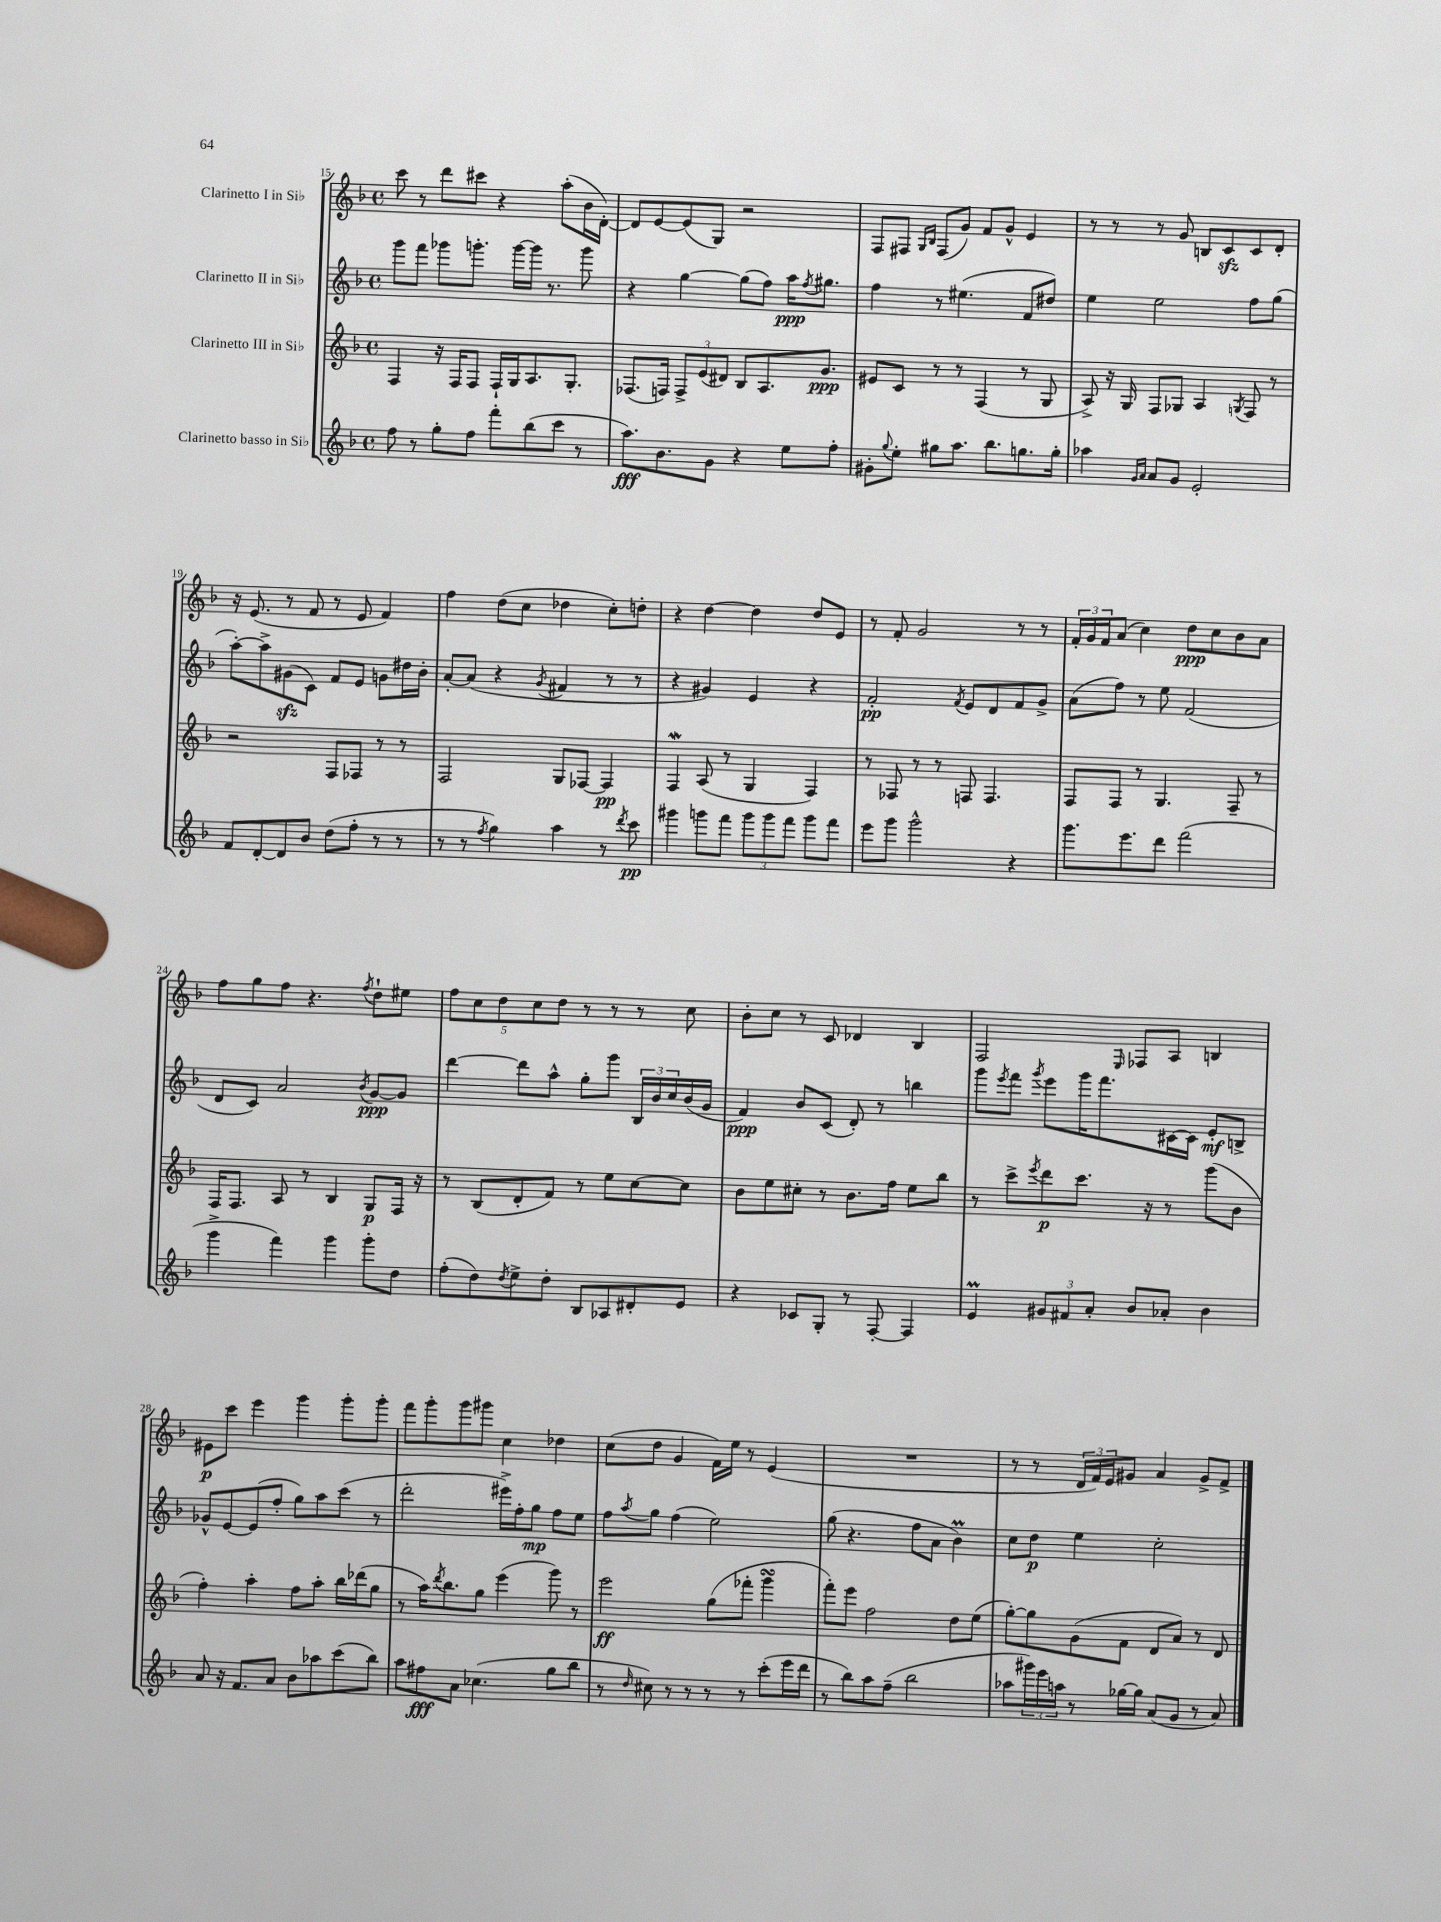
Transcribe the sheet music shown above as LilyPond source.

<<
\new StaffGroup <<
\new Staff = "s0" \with { instrumentName = "Clarinetto I in Sib" } {
    \clef treble \key f \major \defaultTimeSignature \time 4/4
    c'''8 r8 d'''8 cis'''8 r4 a''8-.( bes'16 d'16~-.) |
    d'8 e'8~ e'8( g8) r2 |
    f8 fis8 \grace { g16 bes16 } fis8( g'8) f'8 g'8-^ e'4 |
    r8 r8 r8 g'8 b8 c'8\sfz c'8 d'8-. |
    r16 e'8.( r8 f'8 r8 e'8 f'4) |
    f''4 d''8( c''8 des''4 c''8-.) d''8-. |
    r4 d''4~ d''4 d''8 e'8 |
    r8 f'8-. g'2 r8 r8 |
    \tuplet 3/2 { f'16-. g'16 f'16 } a'8( c''4) d''8\ppp c''8 bes'8 a'8 |
    f''8 g''8 f''8 r4. \acciaccatura { f''8 } d''8-! eis''8 |
    \tuplet 5/4 { f''8 c''8 d''8 c''8 d''8 } r8 r8 r8 c''8 |
    bes'8-. c''8 r8 c'8 des'4 bes4 |
    f2 \grace { e16 } fes8 a8 b4 |
    eis'8\p c'''8 e'''4 g'''4 g'''8-. g'''8-. |
    f'''8 g'''8-. g'''8 gis'''8 c''4 des''4 |
    c''8( d''8 g'4 f'16) e''16 r8 e'4( |
    R1 |
    r8 r8 \tuplet 3/2 { d'16 f'16) e'16 } gis'8 a'4 gis'8-> f'8-> \bar "|." |
}
\new Staff = "s1" \with { instrumentName = "Clarinetto II in Sib" } {
    \clef treble \key f \major \defaultTimeSignature \time 4/4
    g'''8 f'''8 ges'''8 g'''8.-. g'''16~ g'''16 r8. g'''8 |
    r4 g''4~ g''8( f''8) a''16\ppp \acciaccatura { f''8 } gis''8. |
    f''4 r8 eis''4.( f'8 dis''8) |
    e''4 e''2 f''8 g''8( |
    a''8~-.) a''8-> gis'8\sfz( c'8) f'8 e'8 g'8 dis''16 bes'16-. |
    a'8~-. a'8( r4 \acciaccatura { g'8 } fis'4 r8 r8 |
    r4 gis'4) e'4 r4 |
    f'2-.\pp \acciaccatura { f'8 } e'8 d'8 f'8 g'8-> |
    a'8( f''8) r8 e''8 f'2( |
    d'8 c'8) a'2 \acciaccatura { bes'8 } g'8~\ppp g'8 |
    d'''4~ d'''8 a''8-^ g''8-. g'''8 \tuplet 3/2 { bes16 bes'16 c''16 } bes'16( g'16 |
    f'4\ppp) bes'8 c'8( d'8-.) r8 b''4 |
    g'''8 \acciaccatura { e'''8 } f'''8 \acciaccatura { g'''8 } e'''8 g'''16 f'''8. cis'16~ cis'16 e'8-.\mf b8-> |
    ges'8-^ e'8~ e'8( f''8-. g''8) a''8 c'''8( r8 |
    d'''2-. eis'''16->) f''16-. g''8\mp f''8 e''8 |
    f''8 \acciaccatura { a''8 } g''8 f''4( e''2) |
    g''8( r4. f''8 a'8 bes'4\prall) |
    c''8 d''8\p e''4 c''2-. \bar "|." |
}
\new Staff = "s2" \with { instrumentName = "Clarinetto III in Sib" } {
    \clef treble \key f \major \defaultTimeSignature \time 4/4
    f4 r16 f16 f8 f16-! g16 a8. g8.-. |
    fes8.( f16) \tuplet 3/2 { f8-> e'8( dis'8) } bes8 a8. g'8.\ppp |
    eis'8 c'8 r8 r8 f4( r8 g8 |
    a8->) r16 g16 f8 ges8 a4 \acciaccatura { g8 } f8 r8 |
    r2 f8 fes8 r8 r8 |
    f2 g8 fes8~ fes4\pp |
    f4\mordent a8( r8 g4 f4) |
    r8 fes8 r8 r8 f8 f4. |
    f8 f8 r8 g4. f8-- r8 |
    f16 f8. a8 r8 bes4 g8\p f16 r16 |
    r8 bes8( d'8-. f'8) r8 e''8 c''8~ c''8 |
    bes'8 e''8 cis''8-. r8 bes'8. f''16 e''8 bes''8 |
    r8 c'''8-> \acciaccatura { e'''8 } d'''8\p c'''8. r16 r8 g'''8( bes'8 |
    f''4-.) a''4-. f''8 a''8-. bes''16 des'''16( g''8 |
    r8 a''16) \acciaccatura { d'''8 } bes''8. g''8 e'''4( g'''8) r8 |
    e'''2\ff g''8( fes'''8-. g'''4\turn |
    f'''8-.) e'''8 f''2 d''8 e''8( |
    g''8~-.) g''8 g'8( f'8 d'8 a'8) r8 d'8 \bar "|." |
}
\new Staff = "s3" \with { instrumentName = "Clarinetto basso in Sib" } {
    \clef treble \key f \major \defaultTimeSignature \time 4/4
    f''8 r8 g''8-. f''8 f'''8-. bes''8( c'''8 r8 |
    a''8.\fff) bes'8. g'8 r4 e''8 f''8-. |
    gis'8-. \appoggiatura { g''8 } e''8-. gis''8 a''8. bes''8. g''8. g''16-. |
    aes''4 \grace { g'16 a'16 } a'8 g'8 e'2-. |
    f'8 d'8~-. d'8 bes'8 d''8( f''8-. r8 r8 |
    r8 r8 \acciaccatura { f''8 } g''4) a''4 r8 \acciaccatura { d'''8 } c'''8\pp |
    gis'''4 g'''8 f'''8 \tuplet 3/2 { g'''8 g'''8 f'''8 } g'''8 f'''8 |
    e'''8 g'''8 g'''2-^ r4 |
    g'''8. e'''8. d'''8 f'''2( |
    g'''4-> f'''4) g'''4 g'''8-. d''8 |
    f''8-.( d''8) \acciaccatura { d''8 } e''8-> d''8-. bes8 aes8 dis'8-. e'8 |
    r4 ces'8 g8-. r8 f8~-. f4 |
    e'4\prall \tuplet 3/2 { gis'8 fis'8 a'8-. } bes'8 aes'8-. bes'4 |
    a'8 r16 f'8. a'8 bes'8 aes''8 c'''8( bes''8) |
    a''8 fis''8\fff a'8 ces''4.( g''8 bes''8 |
    r8 \grace { d''16 } cis''8) r8 r8 r8 r8 c'''8-.( e'''16 d'''16 |
    r8 bes''8) a''8 f''8--( bes''2 |
    aes''8 \tuplet 3/2 { gis'''16) e'''16 a''16 } r8 ges''16~ ges''16 a'8( g'8 r8 a'8) \bar "|." |
}
>>
>>
\layout { \context { \Score currentBarNumber = #15 } }
